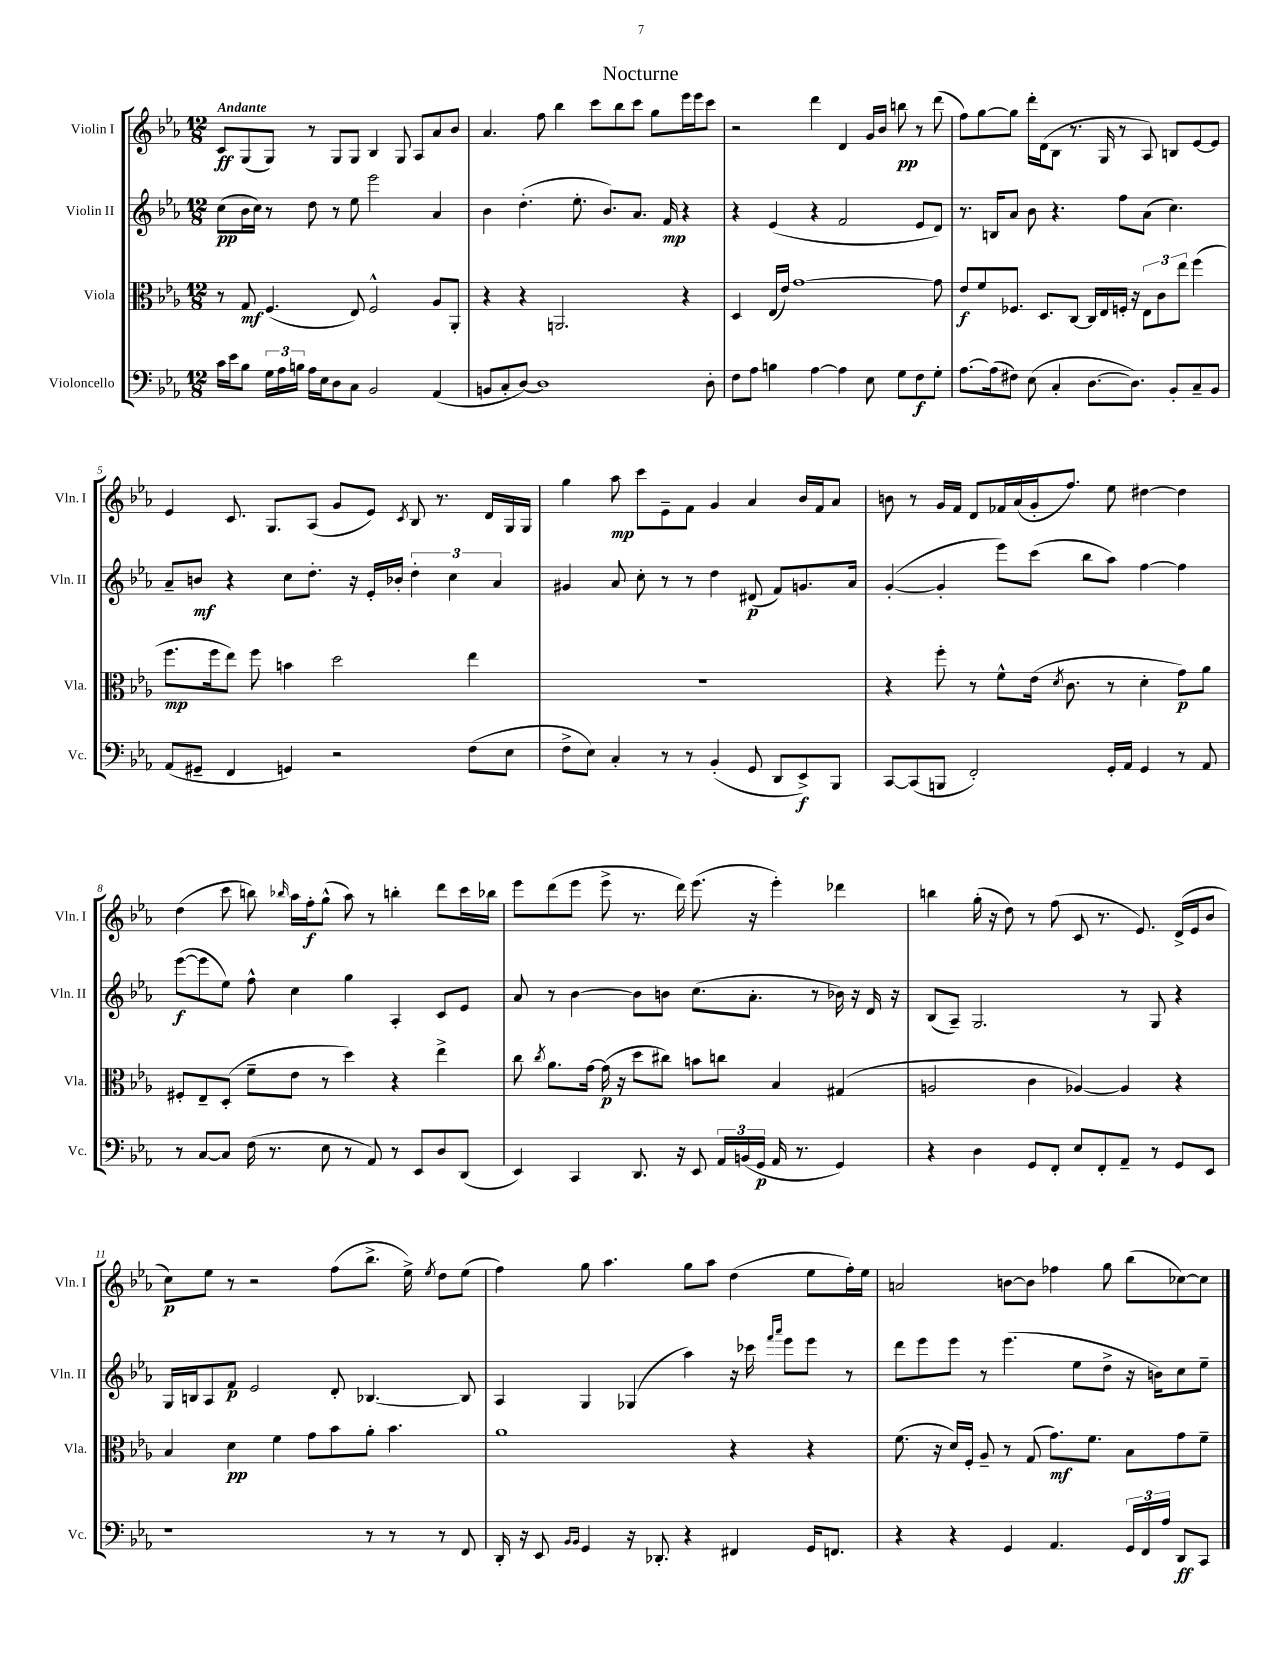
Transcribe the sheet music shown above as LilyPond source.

\header { title = "Nocturne" }
<<
\new StaffGroup <<
\new Staff = "s0" \with { instrumentName = "Violin I" shortInstrumentName = "Vln. I" } {
    \clef treble \key ees \major \numericTimeSignature \time 12/8 \tempo "Andante"
    \autoBeamOff c'8[\ff g8( g8]) r8 g8[ g8] bes4 g8 aes8[ aes'8 bes'8] |
    aes'4. f''8 bes''4 c'''8[ bes''8 c'''8] g''8[ ees'''16 ees'''16 c'''8] |
    r2 d'''4 d'4 g'16[ bes'16] b''8\pp r8 d'''8( |
    f''8[) g''8~ g''8] d'''16[-. d'16( bes8] r8. g16 r8 aes8) b8[ ees'8~ ees'8] |
    ees'4 c'8. g8.[ aes8]( g'8[ ees'8]) \acciaccatura { c'8 } bes8 r8. d'16[ g16 g16] |
    g''4 aes''8\mp c'''8[ ees'8-- f'8] g'4 aes'4 bes'16[ f'16 aes'8] |
    b'8 r8 g'16[ f'16] d'8[ fes'16 aes'16( g'16-. f''8.]) ees''8 dis''4~ dis''4 |
    d''4( c'''8 b''8) \grace { bes''16 } aes''16[ f''16-.\f g''8]-^( aes''8) r8 b''4-. d'''8[ c'''16 bes''16] |
    ees'''8[ d'''8( ees'''8] ees'''8-> r8. d'''16) ees'''8.( r16 ees'''4-.) des'''4 |
    b''4 g''16-.( r16 d''8) r8 f''8( c'8 r8. ees'8.) d'16[->( ees'16 bes'8] |
    c''8[\p) ees''8] r8 r2 f''8[( bes''8.]-> ees''16->) \acciaccatura { ees''8 } d''8[ ees''8]( |
    f''4) g''8 aes''4. g''8[ aes''8] d''4( ees''8[ f''16-.) ees''16] |
    a'2 b'8[~ b'8] fes''4 g''8 bes''8[( ces''8~) ces''8] \bar "|." |
}
\new Staff = "s1" \with { instrumentName = "Violin II" shortInstrumentName = "Vln. II" } {
    \clef treble \key ees \major \numericTimeSignature \time 12/8
    \autoBeamOff c''8[\pp( bes'16 c''16]) r8 d''8 r8 ees''8 ees'''2 aes'4 |
    bes'4 d''4.-.( ees''8.-. bes'8.[) aes'8.] f'16\mp r4 |
    r4 ees'4( r4 f'2 ees'8[ d'8]) |
    r8. b16[ aes'8] bes'8 r4. f''8[ aes'8]( c''4.) |
    aes'8[-- b'8]\mf r4 c''8[ d''8.]-. r16 ees'16[-. bes'16]-. \tuplet 3/2 { d''4-. c''4 aes'4 } |
    gis'4 aes'8 c''8-. r8 r8 d''4 dis'8\p( f'8[) g'8. aes'16] |
    g'4~-.( g'4-. ees'''8[) c'''8]( bes''8[ aes''8]) f''4~ f''4 |
    ees'''8[~\f( ees'''8 ees''8]) f''8-^ c''4 g''4 aes4-. c'8[ ees'8] |
    aes'8 r8 bes'4~ bes'8[ b'8] c''8.[( aes'8.]-. r8 bes'16) r16 d'16 r16 |
    bes8[( aes8]--) g2. r8 g8 r4 |
    g16[ b16 aes8 f'8]\p ees'2 d'8-. bes4.~ bes8 |
    aes4 g4 ges4( aes''4) r16 ces'''16 \grace { f'''16[ aes'''16] } ees'''8[ ees'''8] r8 |
    d'''8[ ees'''8 ees'''8] r8 ees'''4.( ees''8[ d''8]-> r16 b'16[) c''8 ees''8]-- \bar "|." |
}
\new Staff = "s2" \with { instrumentName = "Viola" shortInstrumentName = "Vla." } {
    \clef alto \key ees \major \numericTimeSignature \time 12/8
    \autoBeamOff r8 g8\mf f4.( ees8) f2-^ aes8[ aes,8]-. |
    r4 r4 a,2. r4 |
    d4 ees16[( ees'16]) g'1~ g'8 |
    ees'8[\f f'8 fes8.] d8.[ c8]~ c16[ ees16 f16]-. r16 \tuplet 3/2 { ees8[ c'8 ees''8] } f''4( |
    f''8.[\mp f''16 ees''8]) f''8 b'4 d''2 ees''4 |
    R1. |
    r4 f''8-. r8 f'8[-^ ees'16]( \acciaccatura { d'8 } c'8. r8 d'4-. g'8[\p) aes'8] |
    fis8[-. ees8-- d8]-.( f'8[-- ees'8] r8 d''4) r4 ees''4-> |
    c''8 \acciaccatura { c''8 } aes'8.[ g'16]~ g'16\p( r16 d''8[ cis''8]) b'8[ c''8] bes4 gis4( |
    a2 c'4 aes4~) aes4 r4 |
    bes4 d'4\pp f'4 g'8[ bes'8 aes'8]-. bes'4. |
    aes'1 r4 r4 |
    f'8.( r16 d'16[) f16]-. aes8-- r8 g8( g'8.[\mf) f'8.] bes8[ g'8 f'8]-- \bar "|." |
}
\new Staff = "s3" \with { instrumentName = "Violoncello" shortInstrumentName = "Vc." } {
    \clef bass \key ees \major \numericTimeSignature \time 12/8
    \autoBeamOff c'16[ ees'16 bes8] \tuplet 3/2 { g16[ aes16 b16] } aes16[ ees16 d8 c8] bes,2 aes,4( |
    b,8[ c8-. d8]~) d1 d8-. |
    f8[ aes8] b4 aes4~ aes4 ees8 g8[ f8\f g8]-. |
    aes8.[~ aes16( fis8]) ees8( c4-. d8.[~ d8.]) bes,8[-. c8-- bes,8] |
    aes,8[( gis,8]-- f,4 g,4) r2 f8[( ees8] |
    f8[-> ees8]) c4-. r8 r8 bes,4-.( g,8 d,8[ ees,8->\f) bes,,8] |
    c,8[~ c,8( b,,8] f,2-.) g,16[-. aes,16] g,4 r8 aes,8 |
    r8 c8[~ c8] f16( r8. ees8 r8 aes,8) r8 ees,8[ d8 d,8]( |
    ees,4) c,4 d,8. r16 ees,8 \tuplet 3/2 { aes,16[ b,16( g,16]\p } aes,16 r8. g,4) |
    r4 d4 g,8[ f,8]-. ees8[ f,8-. aes,8]-- r8 g,8[ ees,8] |
    r1 r8 r8 r8 f,8 |
    d,16-. r16 ees,8 \grace { bes,16[ bes,16] } g,4 r16 des,8.-. r4 fis,4 g,16[ f,8.] |
    r4 r4 g,4 aes,4. \tuplet 3/2 { g,16[ f,16 aes16] } d,8[\ff c,8] \bar "|." |
}
>>
>>
